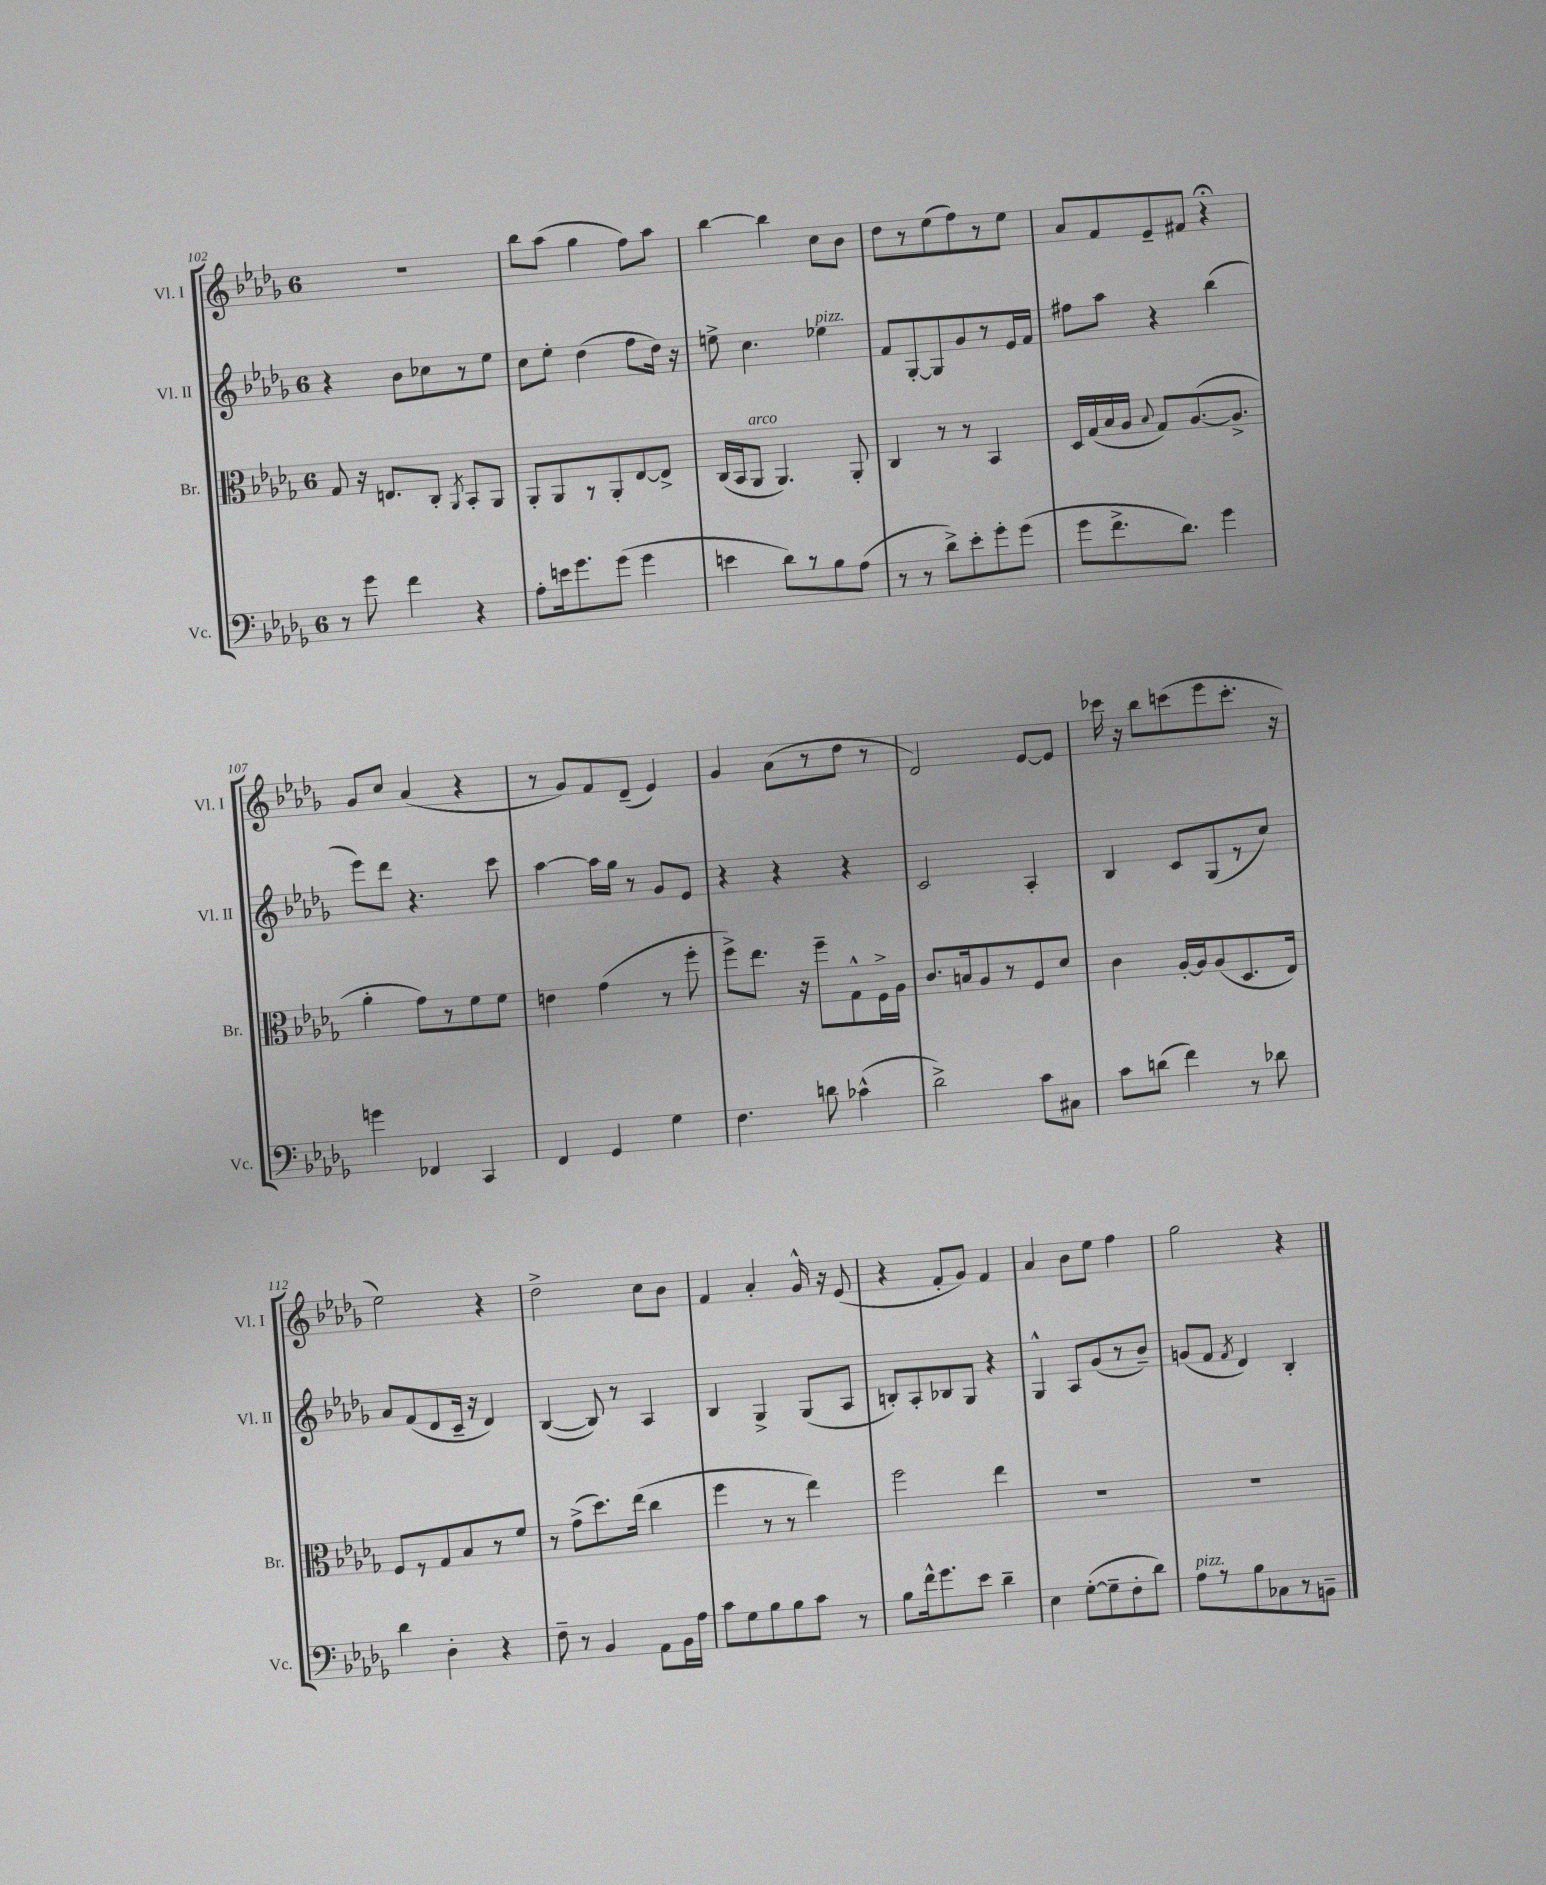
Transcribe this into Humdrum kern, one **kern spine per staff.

**kern	**kern	**kern	**kern
*staff4	*staff3	*staff2	*staff1
*clefF4	*clefC3	*clefG2	*clefG2
*k[b-e-a-d-g-]	*k[b-e-a-d-g-]	*k[b-e-a-d-g-]	*k[b-e-a-d-g-]
*M6/8	*M6/8	*M6/8	*M6/8
8r	8G-/	4r	2.r
8g-\	16r	.	.
.	8.E/L	.	.
4f\	.	8b-\L	.
.	8C'/J	8cc-\	.
.	8qAA-/	.	.
4r	8BB-'/L	8r	.
.	8AA-/J	8ee-\J	.
=	=	=	=
8A-'\L	8AA-'/L	8cc\L	8bb-\L
16e\k	8AA-/	8ee-'\J	(8aa-\J
8.g-\	.	.	.
.	8r	(4dd-\	4gg-\
(8g-\J	8AA-'/	.	.
4g-\	[8E-/	8ff\L	8ff\L)
.	8E-^/]J	16dd-\Jk)	8aa-\J
.	.	16r	.
=	=	=	=
4e\	(16C/LL	8ee^\	[4bb-\
.	16BB-/J	.	.
.	8AA-/J	4.cc\	.
8d-\L)	4.AA-/)	.	4bb-\]
8r	.	.	.
8B-\	.	4ee-\	8cc\L
(8A-\J	8AA-'/	.	8b-\J
=	=	=	=
8r	4C/	8f/L	8dd-\L
8r	.	[8G-'/	8r
8d-^\L)	8r	8G-/]	(8ee-\
8e-'\	8r	8g-/	8ff\)
8g-'\	4BB-/	8r	8r
(8g-\J	.	16e-/L	8ee-\J
.	.	16f/JJ	.
=	=	=	=
8g-\L	16D-/LL	8ff#\L	8a-/L
.	(16G-/	.	.
8.f^\	16B-/	8aa-\J	8f/
.	16A-/JJ	.	.
.	8qqB-/	.	.
.	8G-/L)	4r	8e-~/
8.d-\J)	.	.	.
.	([8.A-/	.	8f#/J
4g-\	.	(4bb-\	4r;
.	8.A-^/]J	.	.
=	=	=	=
4g\	4a-'\	8eee-\L)	8g-/L
.	.	8ddd-\J	8cc/J
4FF-/	8g-\L)	4.r	(4a-/
.	8r	.	.
4CC/	8f\	.	4r
.	8f\J	8ccc\	.
=	=	=	=
4FF/	4e\	[4aa-\	8r
.	.	.	8g-/L)
4GG-/	(4g-\	16aa-\]LL	8f/
.	.	16gg-\JJ	.
.	.	8r	(8d-~/J
4G-\	8r	8g-/L	4e-/)
.	8ff'\	8e-/J	.
=	=	=	=
4.F\	8ff^\L)	4r	4g-/
.	8.ee-\J	.	.
.	.	4r	(8a-\L
.	16r	.	.
8d\	8ff~\L	.	8r
(4c-^^\	8G-^^\	4r	8dd-\J
.	16F^\L	.	8r
.	16A-\JJ	.	.
=	=	=	=
2d-^\)	8.c/L	2c/	2d-/)
.	16B/k	.	.
.	8A-/	.	.
.	8r	.	.
8c\L	8F/	4A-'/	[8e-/L
8C#\J	8d-/J	.	8e-/]J
=	=	=	=
8c\L	4c\	4B-/	16ccc-\
.	.	.	16r
(8d\J	.	.	8bb-\L
4f\)	[16A-'/LL	8c/L	(8ccc\
.	16A-/]J	.	.
.	(8A-/	(8G-/	8eee-\
8r	8.D-/	8r	8.ccc'\J
8d-\	.	8cc/J)	.
.	16E-/Jk)	.	16r
=	=	=	=
4d-\	8F/L	8a-/L	2ee-\)
.	8r	(8f/	.
4D-'\	8G-/	8d-/	.
.	8B-/	16c~/Jk	.
.	.	16r	.
4r	8r	4d-/)	4r
.	8f/J	.	.
=	=	=	=
8F~\	8r	([4B-/	2dd-^\
8r	(8g-^\L	.	.
4BB-/	8.dd-\)	8B-/])	.
.	.	8r	.
.	(16ee-\Jk	.	.
8AA-\L	4cc\	4A-/	8cc\L
16BB-\L	.	.	8b-\J
16A-\JJ	.	.	.
=	=	=	=
8c\L	4ff\	4B-/	4f/
8G-\	.	.	.
8B-\	8r	4G-^/	4a-'/
8B-\	8r	.	.
8c\J	4ee-\)	(8G-/L	16g-^^/
.	.	.	16r
8r	.	8A-/J	(8e-/
=	=	=	=
8B-\L	2ff\	8B'/L)	4r
16f^^\k	.	8A-'/	.
8.g-\	.	.	.
.	.	8B-/	8f'/L
8e-\J	.	8G-/J	8g-/J)
4d-~\	4ee-\	4r	4f/
=	=	=	=
4E-\	2.r	4G-^^/	4a-/
([8G-'\L	.	8A-/L	8b-\L
8G-~\]	.	(8g-/	8ee-\J
8F'\	.	8r	4ff\
8d-\J)	.	8b-~/J)	.
=	=	=	=
8A-\L	2.r	(8g/L	2gg-\
8r	.	8f/J	.
.	.	8qf/	.
8B-\	.	4d-/)	.
8C-\	.	.	.
8r	.	4B-'/	4r
8BB~\J	.	.	.
==	==	==	==
*-	*-	*-	*-
